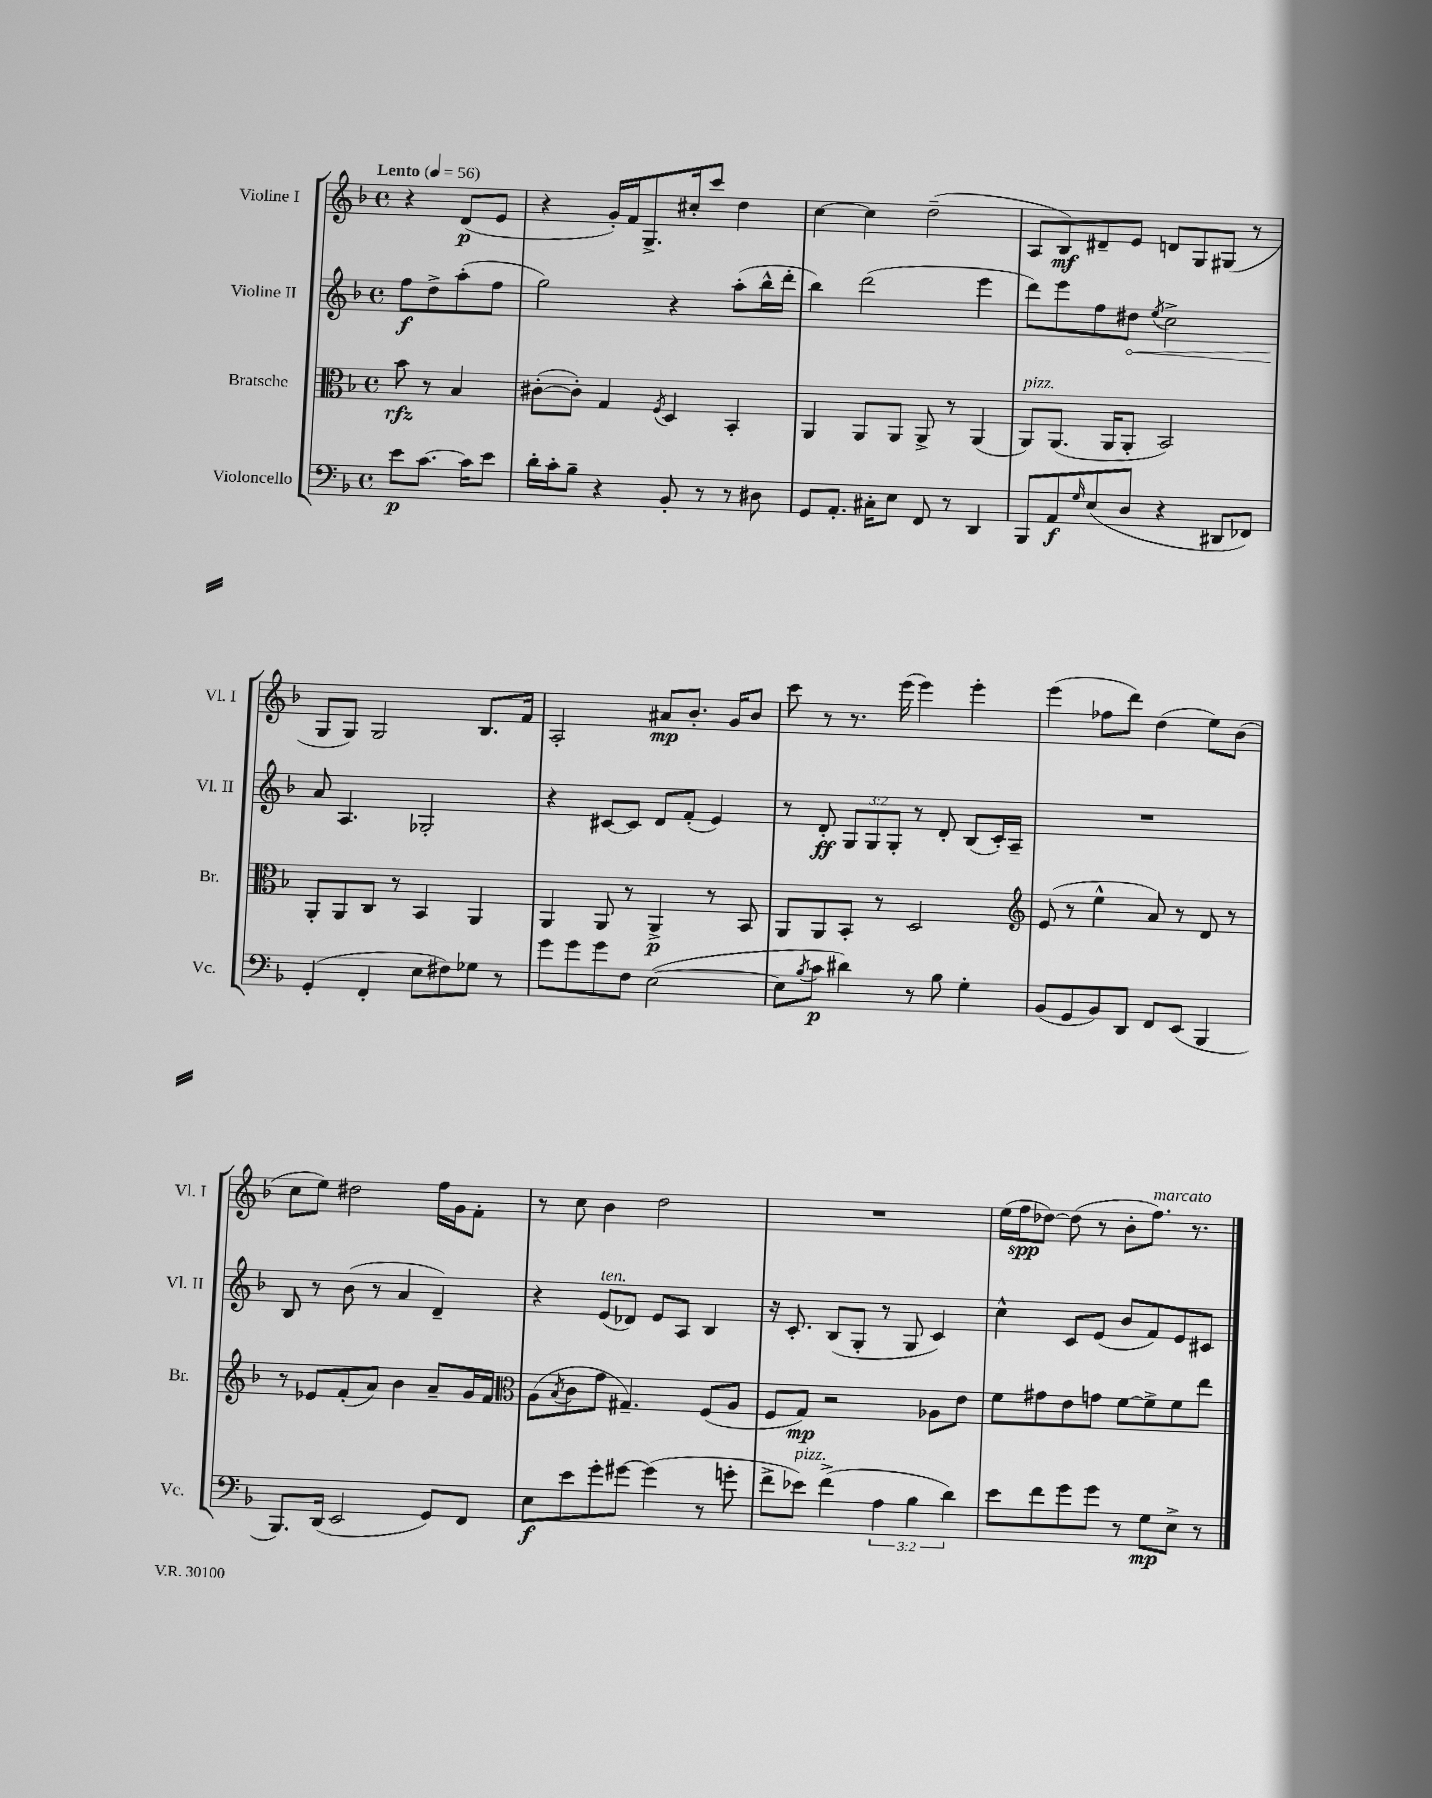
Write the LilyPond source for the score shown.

<<
\new StaffGroup <<
\new Staff = "s0" \with { instrumentName = "Violine I" shortInstrumentName = "Vl. I" } {
    \clef treble \key f \major \defaultTimeSignature \time 4/4 \partial 2 \tempo "Lento" 4 = 56
    r4 d'8\p( e'8 |
    r4 g'16-.) f'16 g8.-> cis''16-. c'''8 d''4 |
    c''4~ c''4 d''2--( |
    a8 bes8\mf) dis'8-- e'8 d'8 g8 gis8( r8 |
    g8 g8) g2 bes8. f'16 |
    a2-. ais'8\mp bes'8.-. g'16 bes'8 |
    c'''8 r8 r8. e'''16( e'''4) e'''4-. |
    e'''4( fes''8 d'''8) d''4( e''8) bes'8( |
    c''8 e''8) dis''2 f''16 g'16 f'8-. |
    r8 c''8 bes'4 d''2 |
    R1 |
    e''16( f''16\spp des''8~) des''8( r8 bes'8-. f''8.^\markup { \italic "marcato" }) r8. \bar "|." |
}
\new Staff = "s1" \with { instrumentName = "Violine II" shortInstrumentName = "Vl. II" } {
    \clef treble \key f \major \defaultTimeSignature \time 4/4 \override Staff.TupletNumber.text = #tuplet-number::calc-fraction-text \partial 2
    f''8\f d''8-> a''8-.( f''8 |
    g''2) r4 a''8-.( bes''16-^ d'''16-. |
    bes''4) d'''2( e'''4 |
    d'''8) e'''8 f''8 \once \override Hairpin.circled-tip = ##t dis''8\< \acciaccatura { e''8 } c''2-> |
    a'8\! a4. ges2-. |
    r4 cis'8~ cis'8 d'8 f'8-.( e'4) |
    r8 d'8-.\ff \tuplet 3/2 { g8 g8 g8-. } r8 d'8-. bes8( c'16-.) a16-- |
    R1 |
    bes8 r8 bes'8( r8 a'4 d'4--) |
    r4 e'8^\markup { \italic "ten." }( des'8) e'8 a8 bes4 |
    r16 c'8.-. bes8( g8-. r8 g8 c'4) |
    c''4-^ c'8 e'8( bes'8 f'8) e'8 cis'8 \bar "|." |
}
\new Staff = "s2" \with { instrumentName = "Bratsche" shortInstrumentName = "Br." } {
    \clef alto \key f \major \defaultTimeSignature \time 4/4 \partial 2
    bes'8\rfz r8 bes4 |
    cis'8~-.( cis'8-.) g4 \acciaccatura { f8 } d4 bes,4-. |
    a,4 a,8 a,8 a,8-> r8 a,4( |
    a,8^\markup { \italic "pizz." }) a,8.( a,16 a,8-. bes,2) |
    a,8-. a,8 c8 r8 bes,4 a,4 |
    a,4 a,8 r8 a,4->\p r8 bes,8 |
    a,8 a,8 bes,8-. r8 d2 |
    \clef treble e'8( r8 e''4-^ a'8) r8 d'8 r8 |
    r8 ees'8 f'8-.( a'8) bes'4 a'8-- g'16 f'16 |
    \clef alto a8( \acciaccatura { bes8 } c'8 g'8 gis4.--) f8( a8 |
    f8 g8\mp) r2 aes8 e'8 |
    f'8 gis'8 e'8 g'8 f'8~ f'8-> f'8 e''8 \bar "|." |
}
\new Staff = "s3" \with { instrumentName = "Violoncello" shortInstrumentName = "Vc." } {
    \clef bass \key f \major \defaultTimeSignature \time 4/4 \override Staff.TupletNumber.text = #tuplet-number::calc-fraction-text \partial 2
    e'8\p c'8.~ c'16 e'8 |
    d'16-. c'16-. bes8-- r4 bes,8-. r8 r8 dis8 |
    g,8 a,8.-. cis16-. e8 f,8 r8 d,4 |
    bes,,8 a,8\f \grace { g16 } e8( d8 r4 dis,8 fes,8) |
    g,4-.( f,4-. e8 fis8) ges8 r8 |
    g'8 g'8 g'8 f8 e2~( |
    e8 \acciaccatura { bes8 } c'8\p dis'4) r8 bes8 g4-. |
    bes,8( g,8 bes,8) d,8 f,8 e,8( bes,,4 |
    bes,,8.) d,16( e,2 g,8) f,8 |
    e8\f e'8 g'8-. gis'8~ gis'4( r8 g'8-. |
    f'8-> ees'8^\markup { \italic "pizz." }) f'4->( \tuplet 3/2 { a4 bes4 d'4) } |
    e'8 f'8 g'8 g'8 r8 g8\mp e8-> r8 \bar "|." |
}
>>
>>
\layout { \context { \Score \remove "Bar_number_engraver" } }
